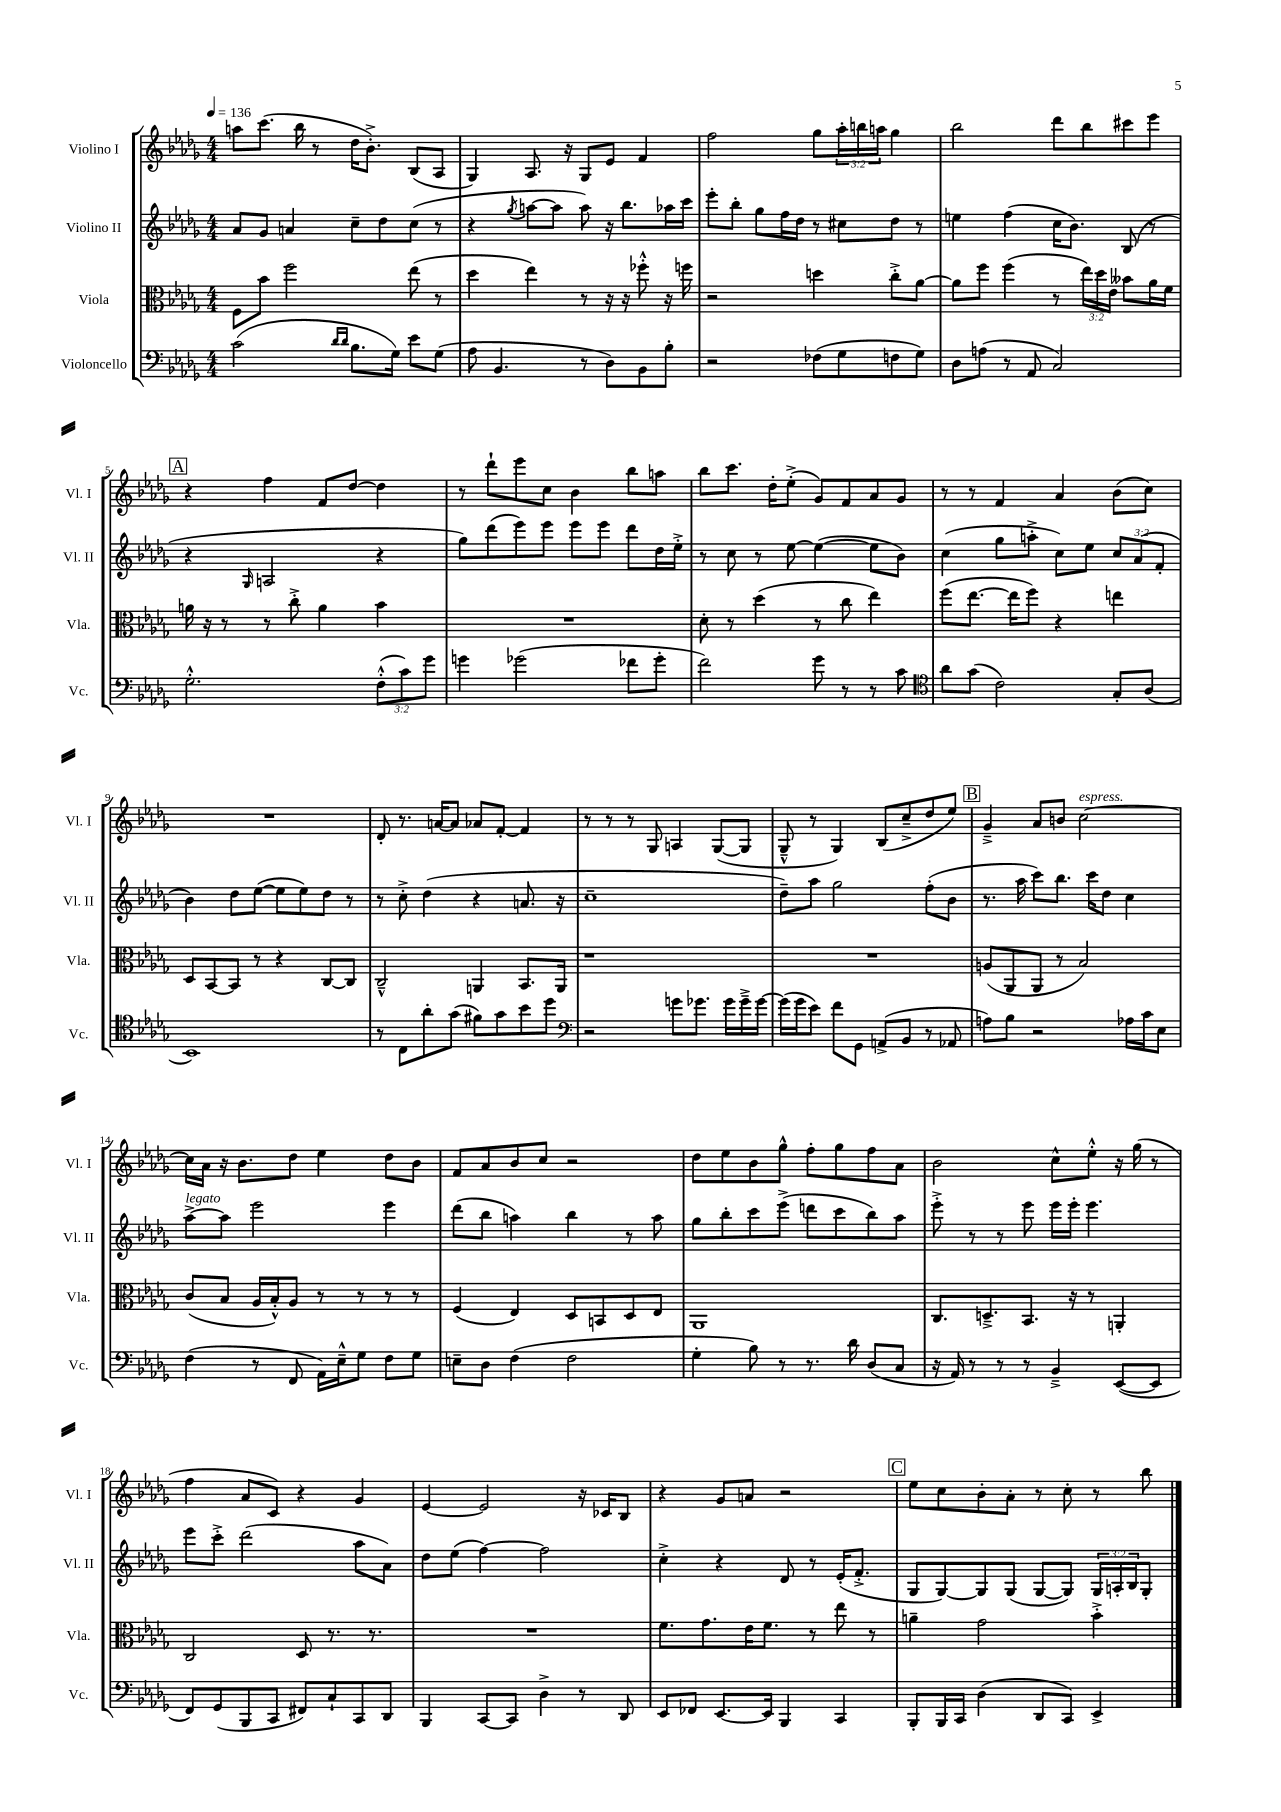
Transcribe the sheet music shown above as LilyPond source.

<<
\new StaffGroup <<
\new Staff = "s0" \with { instrumentName = "Violino I" shortInstrumentName = "Vl. I" } {
    \clef treble \key des \major \numericTimeSignature \time 4/4 \override Staff.TupletNumber.text = #tuplet-number::calc-fraction-text \tempo 4 = 136
    a''8 c'''8.( bes''16 r8 des''16 bes'8.-.->) bes8( aes8 |
    ges4) aes8. r16 ges8 ees'8 f'4 |
    f''2 ges''8 \tuplet 3/2 { aes''16-. b''16 a''16 } ges''4 |
    bes''2 des'''8 bes''8 cis'''8 ees'''8 |
    \mark \markup { \box "A" } r4 f''4 f'8 des''8~ des''4 |
    r8 des'''8-! ees'''8 c''8 bes'4 bes''8 a''8 |
    bes''8 c'''8. des''16-. ees''8-.->( ges'8) f'8 aes'8 ges'8 |
    r8 r8 f'4 aes'4 bes'8( c''8) |
    R1 |
    des'8-. r8. a'16~ a'8 aes'8 f'8~-. f'4 |
    r8 r8 r8 ges8 a4 ges8~( ges8 |
    ges8---^ r8 ges4) bes8( c''8---> des''8 ees''8) |
    \mark \markup { \box "B" } ges'4---> aes'8 b'8 c''2~^\markup { \italic "espress." } |
    c''16 aes'16 r16 bes'8. des''8 ees''4 des''8 bes'8 |
    f'8 aes'8 bes'8 c''8 r2 |
    des''8 ees''8 bes'8 ges''8-^ f''8-. ges''8 f''8 aes'8 |
    bes'2 c''8-^ ees''8-.-^ r16 ges''16( r8 |
    f''4 aes'8 c'8) r4 ges'4 |
    ees'4~ ees'2 r16 ces'16 bes8 |
    r4 ges'8 a'8 r2 |
    \mark \markup { \box "C" } ees''8 c''8 bes'8-. aes'8-. r8 c''8-. r8 bes''8 \bar "|." |
}
\new Staff = "s1" \with { instrumentName = "Violino II" shortInstrumentName = "Vl. II" } {
    \clef treble \key des \major \numericTimeSignature \time 4/4 \override Staff.TupletNumber.text = #tuplet-number::calc-fraction-text
    aes'8 ges'8 a'4 c''8-- des''8 c''8( r8 |
    r4 \acciaccatura { ges''8 } a''8~ a''8 a''8) r16 bes''8. aes''16 c'''16 |
    ees'''8-. bes''8-. ges''8 f''16 des''16 r8 cis''8 des''8 r8 |
    e''4 f''4( c''16 bes'8.) bes8( r8 |
    \mark \markup { \box "A" } r4 \grace { ges16 } a2 r4 |
    ges''8) des'''8( ees'''8) ees'''8 ees'''8 ees'''8 des'''8 des''16 ees''16-.-> |
    r8 c''8 r8 ees''8~ ees''4~( ees''8 bes'8) |
    c''4( ges''8 a''8-.-> c''8) ees''8 \tuplet 3/2 { c''8 aes'8( f'8-. } |
    bes'4) des''8 ees''8~( ees''8 ees''8) des''8 r8 |
    r8 c''8-.-> des''4( r4 a'8. r16 |
    c''1-- |
    des''8--) aes''8 ges''2 f''8-.( bes'8 |
    \mark \markup { \box "B" } r8. aes''16 c'''8) bes''8. c'''16 des''8 c''4 |
    aes''8~->^\markup { \italic "legato" } aes''8 ees'''2 ees'''4 |
    des'''8( bes''8 a''4) bes''4 r8 a''8 |
    ges''8 bes''8-. c'''8 ees'''8->( d'''8 c'''8 bes''8) aes''8 |
    ees'''8-.-> r8 r8 ees'''8 ees'''16 ees'''16-. ees'''4. |
    ees'''8 c'''8-.-> des'''2( aes''8 aes'8) |
    des''8 ees''8( f''4~) f''2 |
    c''4-.-> r4 des'8 r8 ees'16-.( f'8.-.-> |
    \mark \markup { \box "C" } ges8 ges8~) ges8 ges8( ges8~ ges8) \tuplet 3/2 { ges16 a16-. bes16 } ges8-. \bar "|." |
}
\new Staff = "s2" \with { instrumentName = "Viola" shortInstrumentName = "Vla." } {
    \clef alto \key des \major \numericTimeSignature \time 4/4 \override Staff.TupletNumber.text = #tuplet-number::calc-fraction-text
    f8 bes'8 f''2 ees''8( r8 |
    des''4 ees''4) r8 r16 r16 fes''8-.-^ r16 f''16 |
    r2 d''4 c''8-.-> aes'8~ |
    aes'8 f''8 f''4( r8 \tuplet 3/2 { ees''16) des''16 ees'16 } beses'8 aes'16 f'16 |
    \mark \markup { \box "A" } a'16 r16 r8 r8 c''8-.-> a'4 bes'4 |
    R1 |
    des'8-. r8 des''4( r8 c''8 ees''4) |
    f''8( ees''8.~ ees''16 f''8) r4 e''4 |
    des8 bes,8~ bes,8 r8 r4 c8~ c8 |
    c2---^ a,4 bes,8. a,16 |
    r1 |
    R1 |
    \mark \markup { \box "B" } a8( aes,8 aes,8 r8 bes2) |
    c'8( bes8 aes16 bes16-.-^) aes8 r8 r8 r8 r8 |
    f4( ees4) des8 b,8 des8 ees8 |
    aes,1 |
    c8. d8.---> bes,8. r16 r8 a,4-. |
    c2 des8 r8. r8. |
    R1 |
    f'8. ges'8. ees'16 f'8. r8 ees''8 r8 |
    \mark \markup { \box "C" } a'4-- ges'2 bes'4-.-> \bar "|." |
}
\new Staff = "s3" \with { instrumentName = "Violoncello" shortInstrumentName = "Vc." } {
    \clef bass \key des \major \numericTimeSignature \time 4/4 \override Staff.TupletNumber.text = #tuplet-number::calc-fraction-text
    c'2( \grace { des'16 des'16 } bes8. ges16) ees'8 ges8( |
    aes8 bes,4. r8 des8) bes,8 bes8-. |
    r2 fes8( ges8 f8 ges8) |
    des8 a8( r8 aes,8 c2) |
    \mark \markup { \box "A" } ges2.-.-^ \tuplet 3/2 { f8-.-^( c'8) ges'8 } |
    g'4 ges'2( fes'8 ges'8-. |
    f'2) ges'8 r8 r8 c'8 |
    \clef tenor aes'8 ges'8( c'2) ges8-. aes8( |
    bes,1) |
    r8 c8 aes'8-. ges'8( fis'8) ges'8 bes'8 des''8 |
    \clef bass r2 g'8 ges'8. ges'16 ges'16---> ges'16~ |
    ges'16( ges'16 ees'8) f'8 ges,8 a,8->( bes,8 r8 aes,8 |
    \mark \markup { \box "B" } a8) bes8 r2 aes16 c'16 ees8 |
    f4( r8 f,8 aes,16) ees16---^ ges8 f8 ges8 |
    e8-- des8 f4( f2 |
    ges4-. bes8) r8 r8. des'16 des8( c8 |
    r16 aes,16) r8 r8 r8 bes,4---> ees,8~( ees,8 |
    f,8) ges,8( bes,,8 c,8 fis,8) c8-! c,8 des,8 |
    bes,,4 c,8~ c,8 des4-> r8 des,8 |
    ees,8 fes,8 ees,8.~ ees,16 bes,,4 c,4 |
    \mark \markup { \box "C" } bes,,8-. bes,,16 c,16 des4( des,8 c,8) ees,4-> \bar "|." |
}
>>
>>
